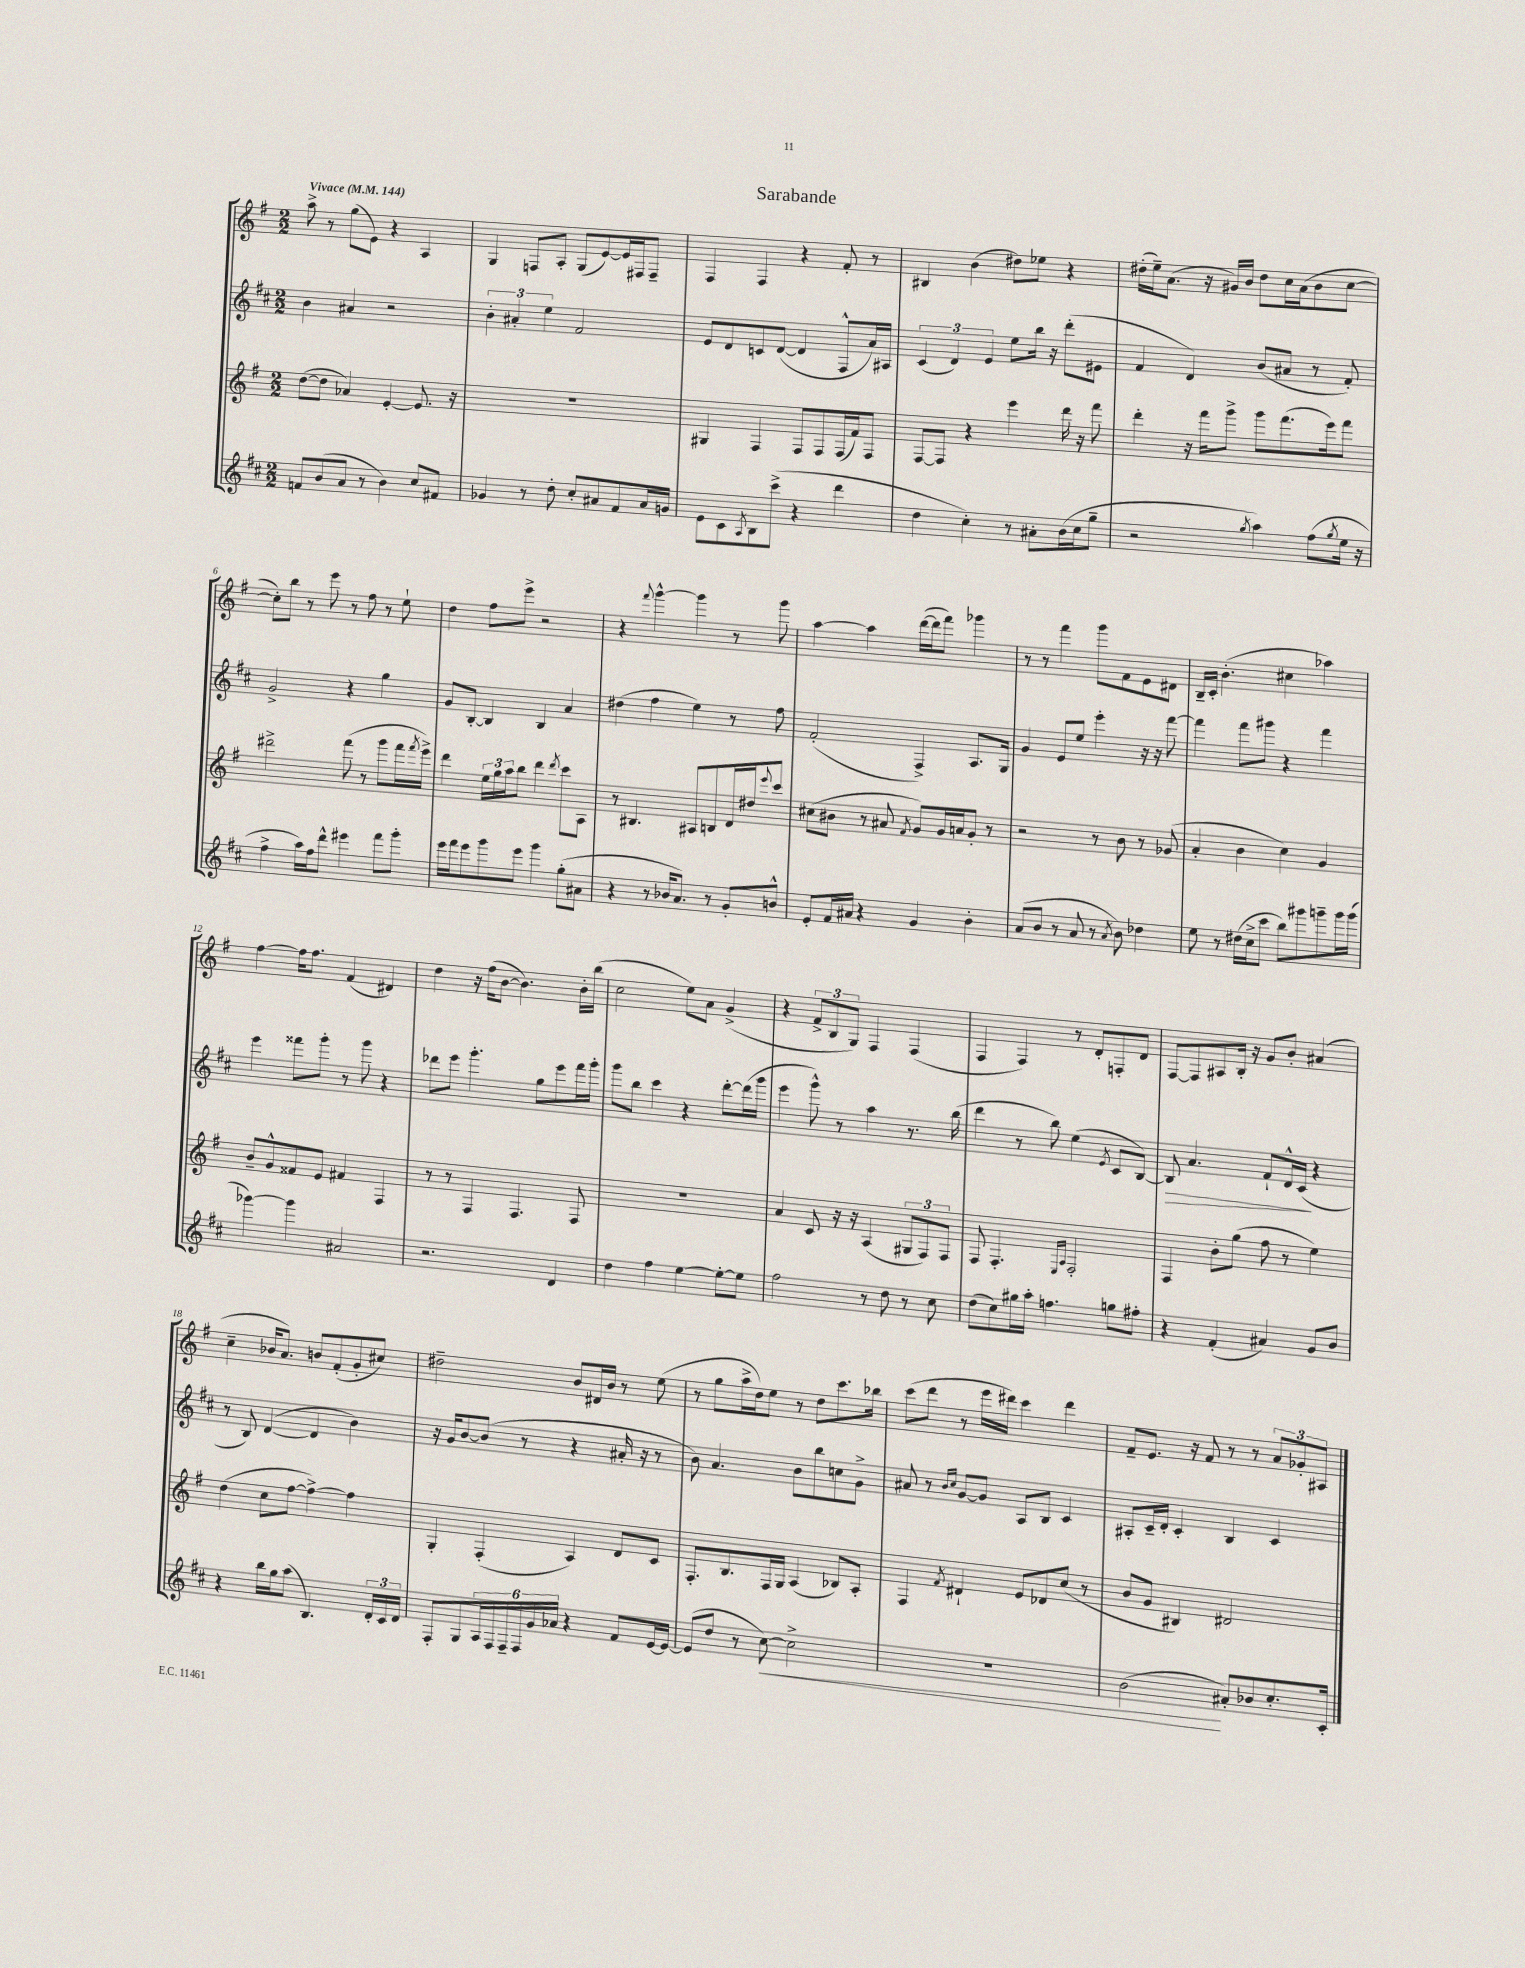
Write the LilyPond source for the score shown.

\header { title = "Sarabande" }
<<
\new StaffGroup <<
\new Staff = "s0" {
    \clef treble \key g \major \numericTimeSignature \time 2/2 \tempo "Vivace" 4 = 144
    a''8-> r8 g''8( e'8) r4 a4 |
    g4 f8 a8-. g8( e'8~) e'16 fis16 fis8-- |
    fis4 fis4 r4 fis'8-. r8 |
    bis4 b'4( dis''8) ees''8 r4 |
    dis''16-.( e''16--) a'8.( r16 gis'16) b'16 dis''8 c''16 a'16( b'8 c''8~ |
    c''8-.) b''8 r8 e'''8 r8 fis''8 r8 e''8-! |
    d''4 fis''8 e'''8-> r2 |
    r4 \appoggiatura { fis'''8 } g'''4~-^ g'''4 r8 g'''8 |
    a''4~ a''4 d'''16~( d'''16 fis'''8) ges'''4 |
    r8 r8 fis'''4 g'''8 fis'8 e'8 dis'8 |
    b16-- c'16-. b'4.-.( cis''4 aes''4) |
    fis''4~ fis''16 fis''8. fis'4( dis'4) |
    d''4 r16 fis''16( b'8~ b'4.) b'16-. b''16( |
    c''2 e''8) a'8 g'4->( |
    r4 \tuplet 3/2 { fis'8-> b8 g8) } fis4 fis4( |
    fis4 fis4) r8 d'8-. f8-. d'8 |
    fis8~ fis8 ais8 b16-. r16 g'8 b'8-. ais'4( |
    c''4-- bes'16 a'8.) b'8 fis'8-.( g'8-. cis''8) |
    dis''2-- b'8 dis'16 b'16 r8 e''8( |
    r8 g''8 a''16-> d''16) e''8 r8 d''8 c'''8. bes''16 |
    c'''8( d'''8 r8 e'''16 dis'''16) c'''4 dis'''4 |
    fis'8-- e'8. r16 fis'8 r8 r8 \tuplet 3/2 { a'8 ges'8-. ais8 } \bar "|." |
}
\new Staff = "s1" {
    \clef treble \key d \major \numericTimeSignature \time 2/2
    b'4 ais'4 r2 |
    \tuplet 3/2 { b'4-. ais'4-. e''4 } fis'2 |
    e'8 d'8 c'8 d'8~( d'4 fis8-^ a'16) ais16 |
    \tuplet 3/2 { cis'4( d'4) e'4 } e''8 b''16 r16 d'''8-.( eis'8 |
    fis'4 d'4) b'8( ais'8 r8 fis'8-.) |
    g'2-> r4 g''4 |
    g'8 b8~-. b4 b4 a'4 |
    dis''4( fis''4 e''4) r8 fis''8 |
    fis'2-.( fis4->) a8. g16 |
    g'4 e'8 e''8 e'''4-. r16 r16 fis'''8~ |
    fis'''4 fis'''8 gis'''8 r4 fis'''4 |
    e'''4 fisis'''8 g'''8-. r8 g'''8 r4 |
    des'''8 e'''8 g'''4.-. g''8 e'''8 fis'''16 g'''16-. |
    g'''8 b''8 cis'''4 r4 d'''8~-. d'''16( g'''16 |
    e'''4 g'''8-^) r8 a''4 r8. b''16( |
    d'''4 r8 b''8) e''4( \acciaccatura { e'8 } cis'8 b8~) |
    b8\> a'4. fis'8-! d'16-^ cis'16\!( r4 |
    r8 b8) d'4~( d'4 b'4) |
    r16 g'16 b'8~ b'8( r8 r4 ais'16-. r16 r8 |
    b'8) a'4. b'8 b''8 c''8 g'8-> |
    ais'8 r8 \grace { b'16 cis''16 } g'8~ g'8 a8 b8 cis'4 |
    ais8-. cis'16-- d'16-. cis'4-. b4 cis'4 \bar "|." |
}
\new Staff = "s2" {
    \clef treble \key g \major \numericTimeSignature \time 2/2
    d''8~( d''8 aes'4) e'4~-. e'8. r16 |
    R1 |
    gis4 fis4 fis8 fis8 fis16( fis'16) fis8 |
    fis8~ fis8 r4 e'''4 d'''16 r16 fis'''8 |
    d'''4-. r16 fis'''16 g'''8-> g'''8 fis'''8.( e'''16) fis'''8 |
    dis'''2-> fis'''8( r8 g'''8 fis'''16 \acciaccatura { fis'''8 } e'''16->) |
    d'''4 \tuplet 3/2 { e''16 g''16 a''16 } b''8 d'''4 \acciaccatura { d'''8 } c'''8 a8 |
    r8 bis4. ais8 b8 d'16 dis''16 \appoggiatura { e'''8 } c'''8 |
    cis''8( bis'8 r8 ais'8 \acciaccatura { fis'8 } g'8) g'16 a'16 g'8-. r8 |
    r2 r8 b'8 r8 ges'8( |
    a'4-. b'4 c''4) g'4 |
    b'8-- g'8-^ fisis'8 e'8 fis'4 fis4 |
    r8 r8 fis4 fis4. fis8 |
    R1 |
    a'4 c'8 r16 r16 a4( \tuplet 3/2 { gis8 fis8) fis8 } |
    fis8 fis4.-. \grace { e16 a16 } fis2-. |
    fis4 b'8-. g''8( fis''8 r8 e''4) |
    d''4( c''8 fis''8~ fis''4~->) fis''4 |
    g4-. fis4-.( a4) d'8 c'8 |
    fis8.-. b8. fis16 g16 a4( bes8) a8-. |
    fis4 \acciaccatura { fis'8 } dis'4-! e'8 des'8 c''8( r8 |
    b'8 g'8 bis4) dis'2 \bar "|." |
}
\new Staff = "s3" {
    \clef treble \key d \major \numericTimeSignature \time 2/2
    f'8 b'8( a'8 r8 b'4) cis''8 fis'8 |
    ges'4 r8 d''8-. cis''8-. ais'8 fis'8 ais'16 g'16 |
    e'8 cis'8 \acciaccatura { a8 } b8 cis'''8->( r4 d'''4 |
    d''4 cis''4-.) r8 ais'8-. b'16( cis''16 g''8-- |
    r2 \acciaccatura { g''8 } a''4) fis''8( \acciaccatura { g''8 } e''16 r16 |
    fis''4-> a''16) fis''16 d'''8-^ eis'''4 fis'''8 g'''8-. |
    e'''16 fis'''16 e'''8 g'''8 e'''8 g'''4 g''8-.( ais'8 |
    r4 r8 bes'16 a'8.) r8 g'8-. b'8-^ |
    e'8-. fis'16 ais'16 r4 g'4 b'4-. |
    a'8( b'8 r8 a'8 r8 \acciaccatura { a'8 } b'8) des''4 |
    e''8 r8 dis''16( cis''16-> cis'''8 b''8) gis'''8 g'''8-- g'''16 g'''16( |
    ges'''4~) ges'''4 ais'2 |
    r2. d'4 |
    d''4 fis''4 e''4~ e''8~-. e''8 |
    fis''2 r8 d''8 r8 cis''8 |
    d''8( cis''8) gis''16 a''16-. f''4. g''8 fis''8-. |
    r4 fis'4-.( ais'4) g'8 b'8 |
    r4 b''16 g''16 a''8( b4.) \tuplet 3/2 { d'16-. cis'16 d'16 } |
    fis8-. g8 \tuplet 6/4 { a16 fis16 fis16-- fis16 g'16 aes'16 } r4 fis'8 e'16~ e'16~ |
    e'8( d''8 r8 cis''8~\<) cis''2-> |
    R1 |
    b'2\!( ais'8-.) bes'8 cis''8.-. cis'16-. \bar "|." |
}
>>
>>
